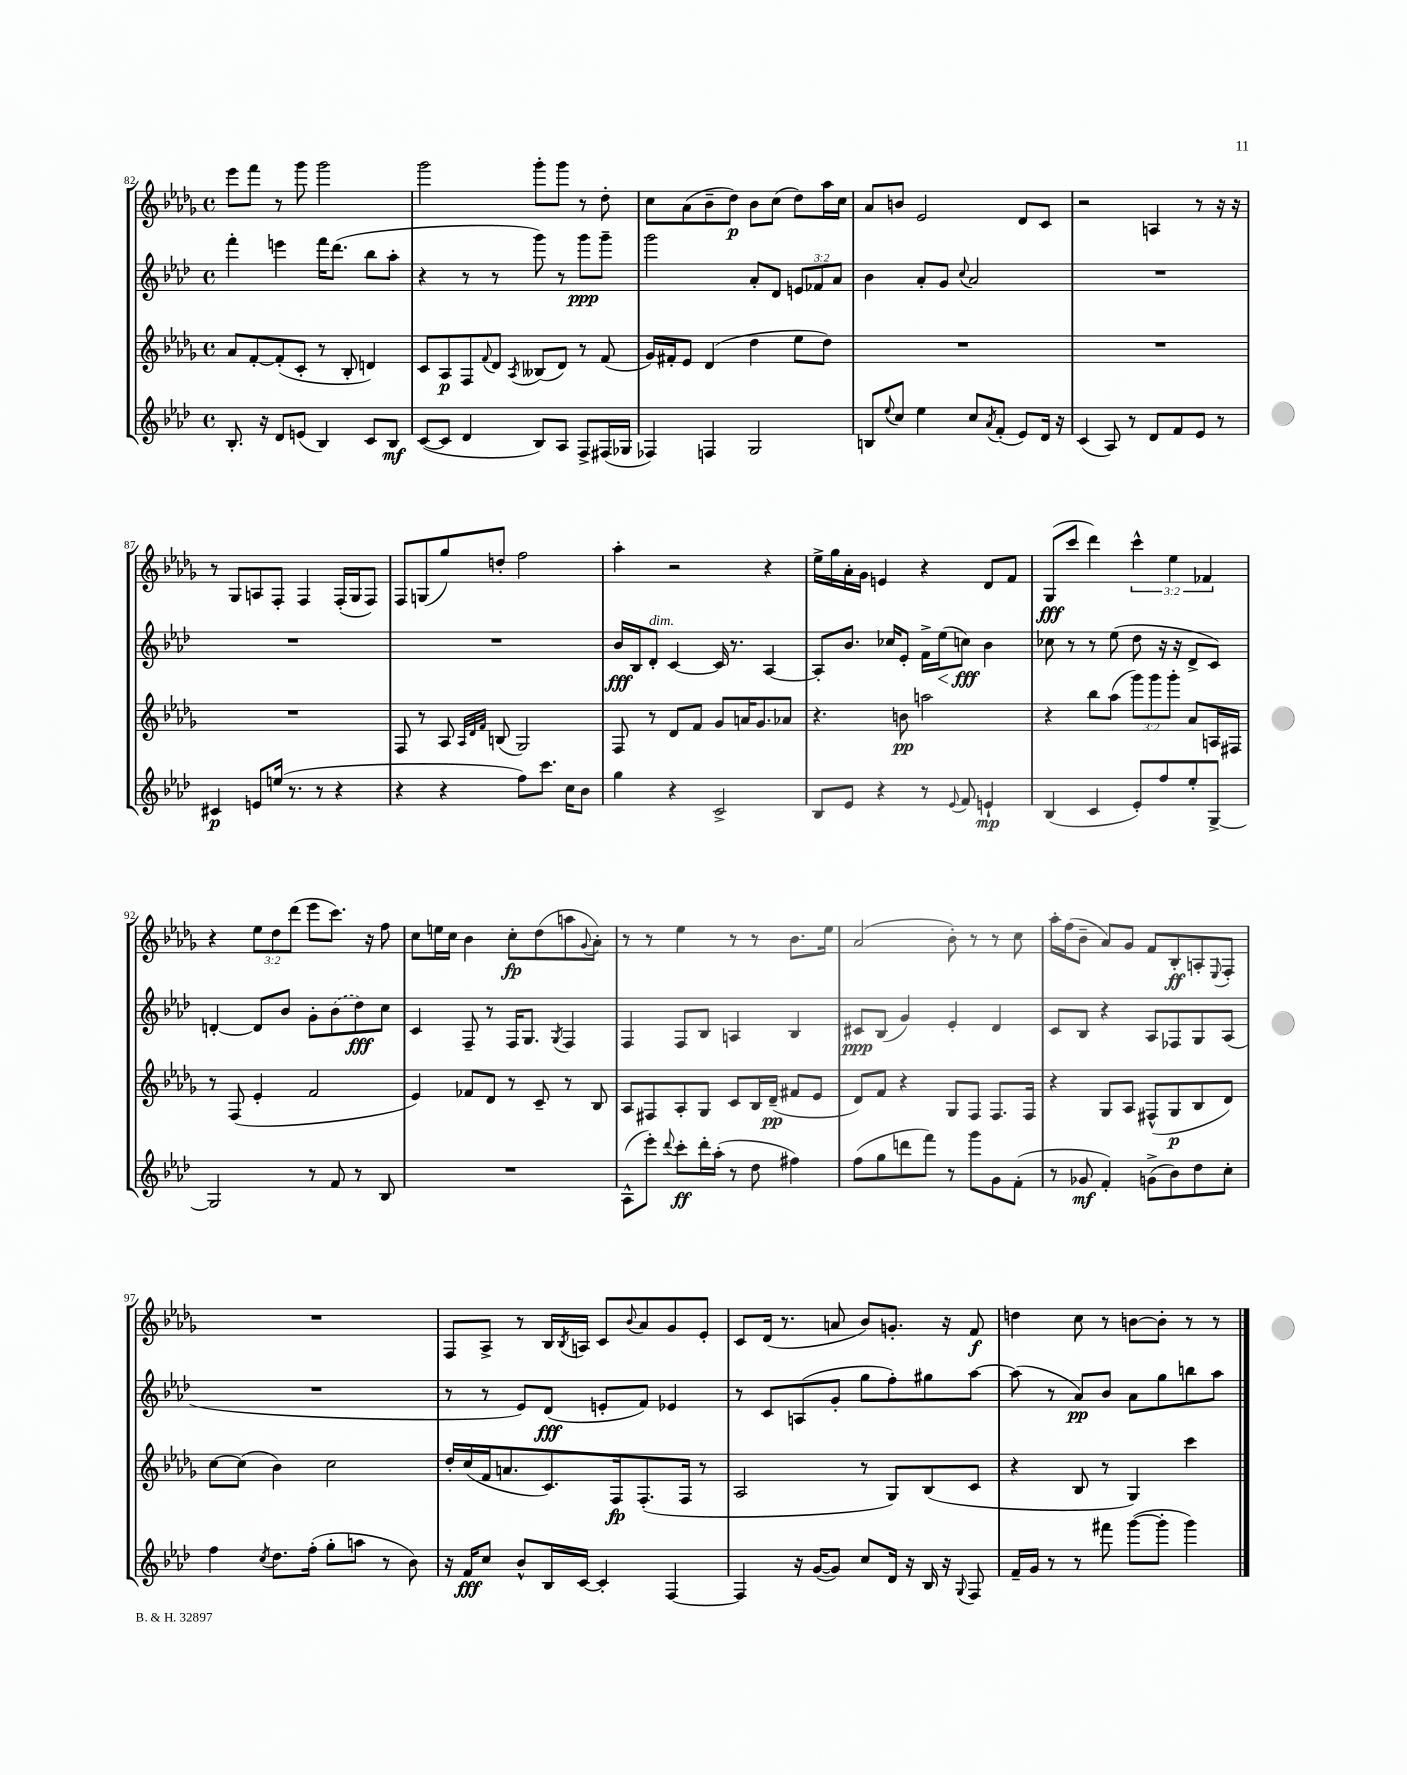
<<
\new StaffGroup <<
\new Staff = "s0" {
    \clef treble \key des \major \defaultTimeSignature \time 4/4 \override Staff.TupletNumber.text = #tuplet-number::calc-fraction-text
    ees'''8 f'''8 r8 ges'''8 ges'''2 |
    ges'''2 ges'''8-. ges'''8 r8 des''8-. |
    c''8 aes'8( bes'8-- des''8\p) bes'8 c''8( des''8) aes''16 c''16 |
    aes'8 b'8 ees'2 des'8 c'8 |
    r2 a4 r8 r16 r16 |
    r8 ges8 a8 f8-. f4 f16-.( ges16 f8) |
    f8 g8( ges''8) d''8-. f''2 |
    aes''4-. r2 r4 |
    ees''16-> ges''16 aes'16-. ges'16 e'4 r4 des'8 f'8 |
    ges8\fff( c'''8 des'''4) \tuplet 3/2 { c'''4-^ ees''4 fes'4 } |
    r4 \tuplet 3/2 { ees''8 des''8 des'''8( } ees'''8 c'''8.) r16 f''8 |
    c''8 e''16 c''16 bes'4 c''8-.\fp des''8( a''8 \appoggiatura { ges'8 } aes'8-.) |
    r8 r8 ees''4 r8 r8 bes'8. ees''16 |
    aes'2( bes'8-.) r8 r8 c''8 |
    aes''16-. f''16( bes'8-- aes'8) ges'8 f'8 bes8-.\ff a8-. \appoggiatura { ees8 } f8-. |
    R1 |
    f8 aes8-> r8 bes16 \acciaccatura { bes8 } a16 c'8 \appoggiatura { bes'8 } aes'8 ges'8 ees'8-. |
    c'8 des'16( r8. a'8 bes'8) g'8.-. r16 f'8\f |
    d''4 c''8 r8 b'8~ b'8-. r8 r8 \bar "|." |
}
\new Staff = "s1" {
    \clef treble \key aes \major \defaultTimeSignature \time 4/4 \override Staff.TupletNumber.text = #tuplet-number::calc-fraction-text
    f'''4-. e'''4 f'''16 des'''8.( bes''8 aes''8-. |
    r4 r8 r8 g'''8) r8 g'''8\ppp g'''8-- |
    g'''2 aes'8-. des'8 \tuplet 3/2 { e'8 fes'8 aes'8 } |
    bes'4 aes'8-. g'8 \appoggiatura { c''8 } aes'2 |
    R1 |
    R1 |
    R1 |
    bes'16\fff bes16 des'8-.^\markup { \italic "dim." } c'4~ c'16 r8. aes4~ |
    aes8-. bes'8. ces''16 ees'8-. f'16-> ees''16\<( c''8\fff\!) bes'4 |
    ces''8 r8 r8 ees''8( des''8 r16 r16 des'8-> c'8) |
    d'4~-. d'8 bes'8 g'8-. \once \slurDashed bes'8( des''8\fff) c''8 |
    c'4 f8-- r8 f16 g8. \acciaccatura { g8 } f4 |
    f4 f8 bes8 a4 bes4 |
    cis'8\ppp bes8( g'4) ees'4-. des'4 |
    c'8 bes8 r4 aes8 fes8 g8 aes8( |
    R1 |
    r8 r8 ees'8) des'8\fff( e'8-. f'8) ees'4 |
    r8 c'8 a8( g'8-. g''8 f''8-.) gis''8 aes''8~ |
    aes''8( r8 aes'8\pp) bes'8 aes'8 g''8 b''8 aes''8 \bar "|." |
}
\new Staff = "s2" {
    \clef treble \key des \major \defaultTimeSignature \time 4/4 \override Staff.TupletNumber.text = #tuplet-number::calc-fraction-text
    aes'8 f'8~-. f'8-.( c'8-. r8 bes8-. d'4) |
    c'8 aes8\p f8 \appoggiatura { f'8 } des'8 \acciaccatura { aes8 } beses8( des'8) r8 f'8( |
    ges'16) fis'16-. ees'8 des'4( des''4 ees''8 des''8) |
    R1 |
    R1 |
    R1 |
    f8 r8 aes8 \grace { aes32 des'32 f'32 } b8( ges2) |
    f8 r8 des'8 f'8 ges'8 a'16 ges'8. aes'8 |
    r4. b'8\pp a''2 |
    r4 bes''8 aes''8( \tuplet 3/2 { ges'''8) ges'''8 ges'''8-. } aes'8 a16 fis16 |
    r8 f8( ees'4-. f'2 |
    ees'4) fes'8 des'8 r8 c'8-- r8 bes8 |
    aes8 fis8 aes8-. ges8 c'8 bes16 des'16--\pp( fis'8 ees'8 |
    des'8) f'8 r4 ges8 f8 f8. f16 |
    r4 ges8 aes8 fis8-^( ges8\p bes8 des'8) |
    c''8~ c''8( bes'4) c''2 |
    des''16-. c''16( f'16 a'8. c'8.) f16\fp f8.-.( f16 r8 |
    aes2 r8 ges8) bes8( c'8 |
    r4 bes8 r8 ges4) c'''4 \bar "|." |
}
\new Staff = "s3" {
    \clef treble \key aes \major \defaultTimeSignature \time 4/4
    bes8.-. r16 des'8 e'8( bes4) c'8 bes8\mf |
    c'8~( c'8 des'4 bes8) aes8 f8-> fis16( ges16 |
    fes4) f4 g2 |
    b8 \appoggiatura { ees''8 } c''8 ees''4 c''8 \acciaccatura { aes'8 } f'8-.( ees'8) des'16 r16 |
    c'4( aes8) r8 des'8 f'8 ees'8 r8 |
    cis'4\p e'8 e''16( r8. r8 r4 |
    r4 r4 f''8) c'''8. c''16 bes'8 |
    g''4 r4 c'2-> |
    bes8 ees'8 r4 r8 \appoggiatura { ees'8 } f'8 e'4-!\mp |
    bes4( c'4 ees'8-.) f''8 ees''8-. g8~-> |
    g2 r8 f'8 r8 bes8 |
    R1 |
    aes8-^( ees'''8-.) \appoggiatura { des'''8 } c'''8-.\ff des'''16-. aes''16-.( r8 des''8 fis''4) |
    f''8( g''8 d'''8 f'''8) r8 g'''8 g'8 f'8-.( |
    r8 ges'8\mf f'4-.) g'8->( bes'8) des''8 c''8-. |
    f''4 \acciaccatura { c''8 } des''8. f''16-.( g''8-. a''8 r8 bes'8) |
    r16 f'16\fff c''8 bes'8-^ bes16 c'16~ c'4-. f4~ |
    f4 r16 g'16~( g'8) c''8 des'16 r16 bes16 r16 \appoggiatura { g8 } f8 |
    f'16-- g'16 r8 r8 fis'''8 g'''8~( g'''8-. g'''4) \bar "|." |
}
>>
>>
\layout { \context { \Score currentBarNumber = #82 } }
